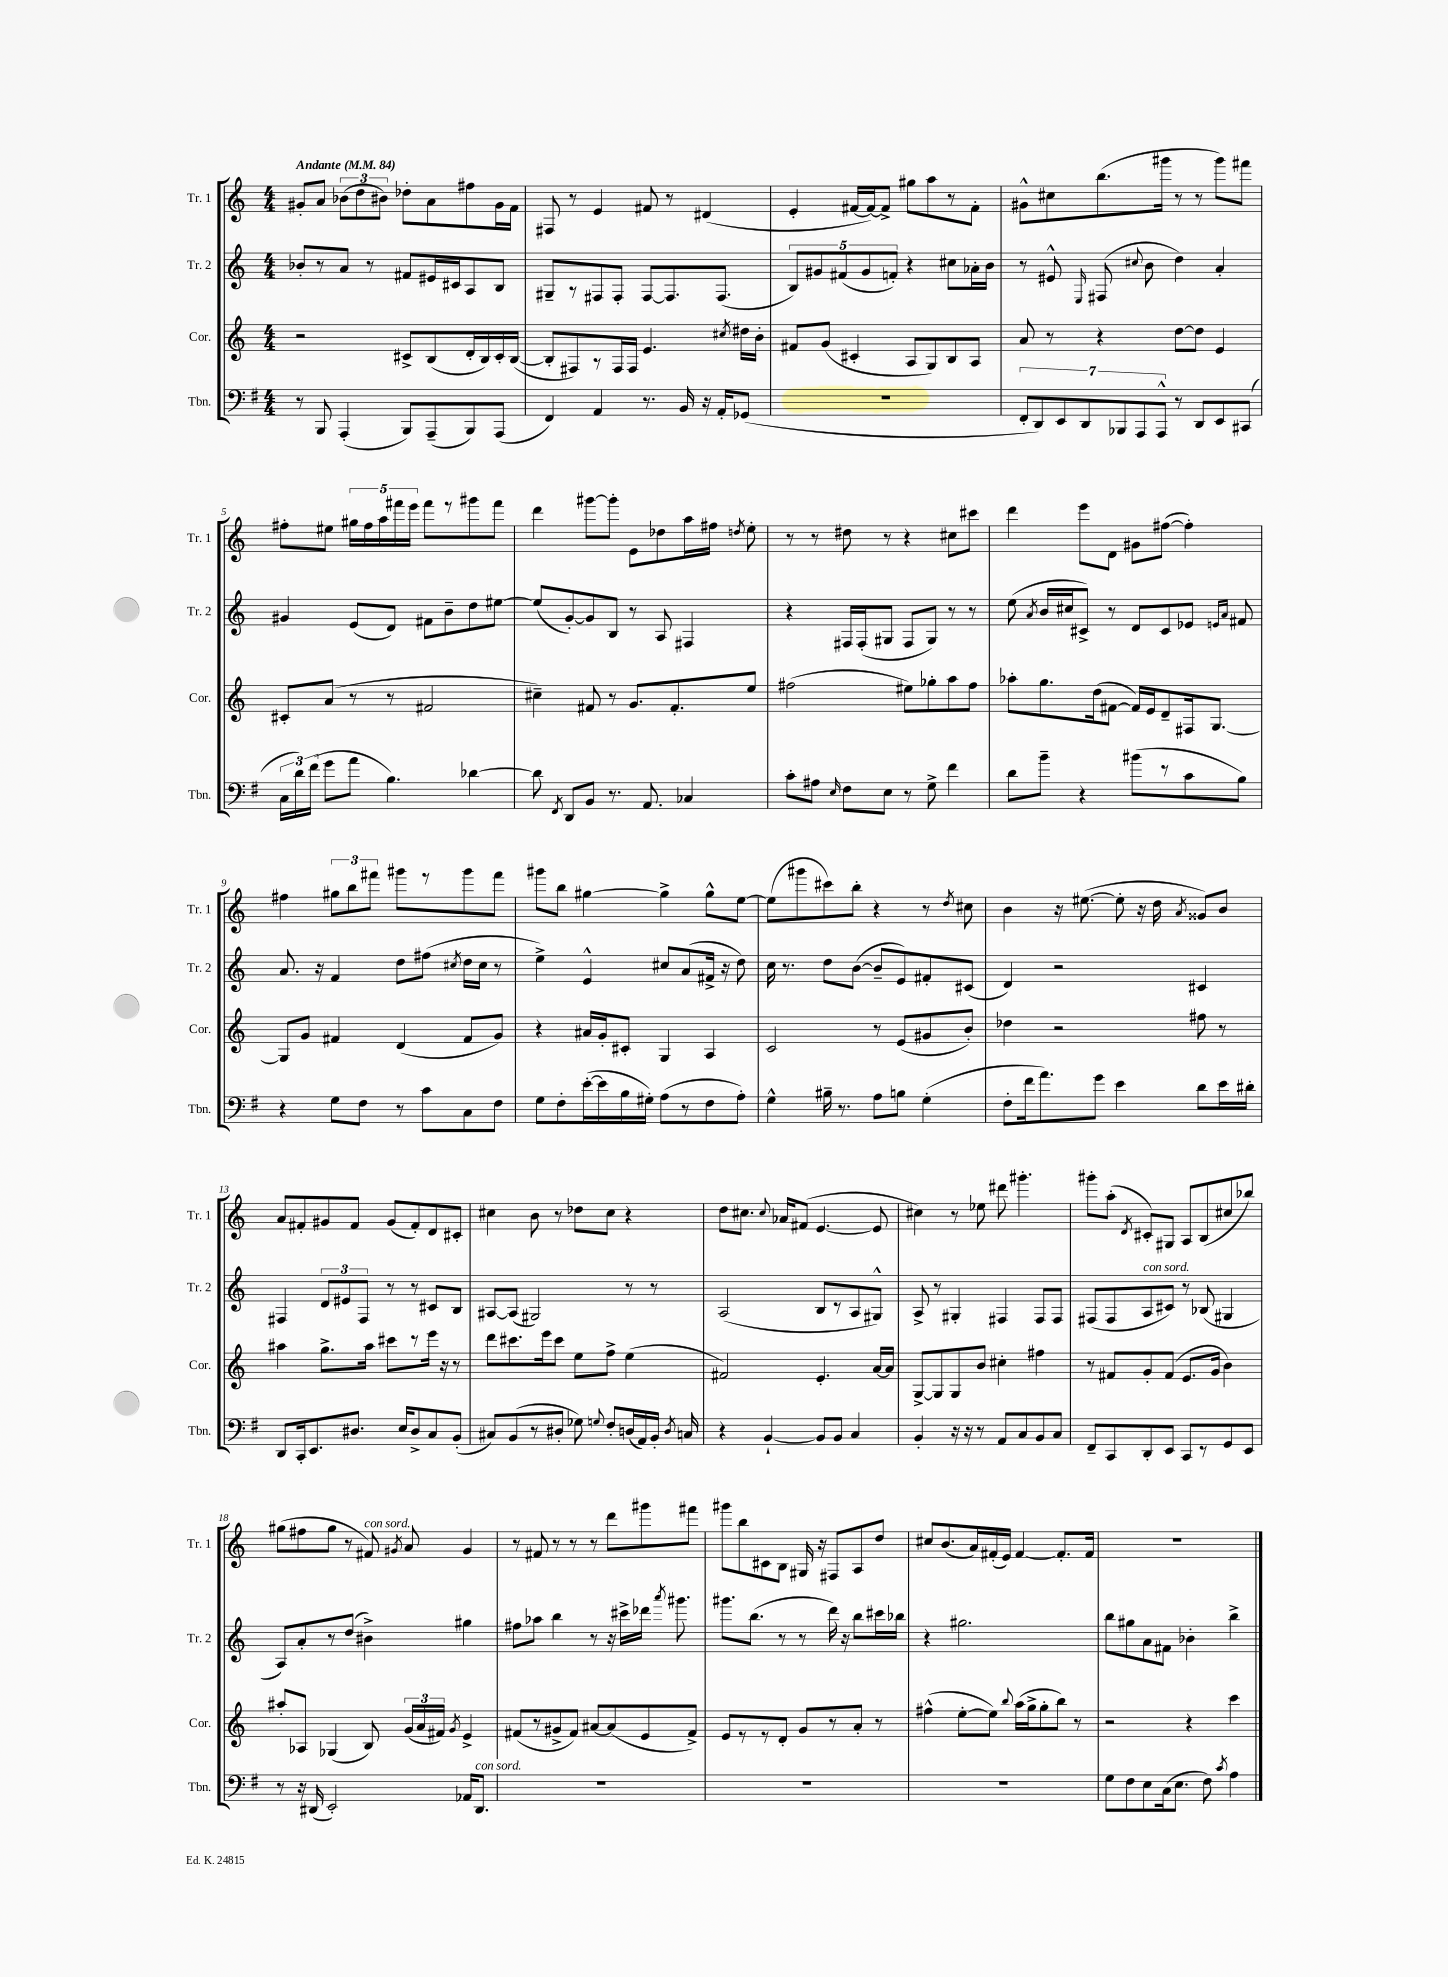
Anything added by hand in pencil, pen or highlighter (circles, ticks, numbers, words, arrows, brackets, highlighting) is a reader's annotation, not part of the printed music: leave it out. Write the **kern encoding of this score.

**kern	**kern	**kern	**kern
*part4	*part3	*part2	*part1
*staff4	*staff3	*staff2	*staff1
*I"Tbn.	*I"Cor.	*I"Tr. 2	*I"Tr. 1
*I'Tbn.	*I'Cor.	*I'Tr. 2	*I'Tr. 1
*clefF4	*clefG2	*clefG2	*clefG2
*k[f#]	*k[]	*k[]	*k[]
*M4/4	*M4/4	*M4/4	*M4/4
*MM84	*MM84	*MM84	*MM84
=1	=1	=1	=1
!	!	!	!LO:TX:a:B:t=Andante
8r	2r	8b-X'/L	8g#X'/L
8BBB/	.	8r	8a/J
(4AAA'/	.	8a/J	(12b-X\L
.	.	.	12dd\
.	.	8r	.
.	.	.	12b#X\J)
8BBB/L)	8c#X^/L	8f#X/L	8dd-X'\L
(8AAA~/	(8B/	16e#X/L	8a\
.	.	16c#X/J	.
8BBB/)	16d'/L	8A/	8ff#X\
.	16B/)	.	.
(8AAA/J	16c#'/	8B/J	16g#\L
.	([16B/JJ	.	16f\JJ
=2	=2	=2	=2
4FF#/)	8B'/L]	8G#X~/L	8F#X/
.	8F#X/)	8r	8r
4AA/	8r	8F#X/	4e/
.	16F#/L	8F#'/J	.
.	16F#/JJ	.	.
8.r	4.e/	[8F#/L	8f#X/
.	.	8.F#/]	8r
16BB/	.	.	.
16r	.	.	(4d#X/
16AA'/KL	.	(8.F#/J	.
.	8qcc#X/	.	.
(8GG-X/J	16dd#X\LL	.	.
.	16b'\JJ	.	.
=3	=3	=3	=3
1r	8f#X/L	10B/L)	4e'/
.	.	10g#X/	.
.	(8g/J	.	.
.	.	(10f#X/	.
.	4c#X'/	.	[16f#X/LL
.	.	10g#/	.
.	.	.	16f#/J_)
.	.	.	8f#^/J]
.	.	10fn'/J)	.
.	8A/L	4r	8gg#X\L
.	8G/)	.	8aa\
.	8B/	8cc#X\L	8r
.	8A/J	16a-X'\L	8f#'\J
.	.	16b\JJ	.
=4	=4	=4	=4
14FF#'/L	8a/	8r	8g#X^^\L
14DD/)	.	.	.
.	8r	8e#X^^/	8cc#X\
14EE/	.	.	.
14DD/	.	.	.
.	.	16qqE/	.
.	4r	(8F#X/	(8.bb\
14BBB-X/	.	.	.
14AAA/	.	.	.
.	.	8qqcc#X/	.
.	.	8b\	.
14AAA^^/J	.	.	.
.	.	.	16ggg#X\Jk
8r	[8dd\L	4dd\)	8r
8DD/L	8dd\J]	.	8r
8EE/	4e/	4a'/	8ggg#\L)
(8CC#X/J	.	.	8fff#X\J
!!LO:LB:g=z
=5	=5	=5	=5
24C\LL	8c#X'/L	4g#X/	8ff#X'\L
24d\)	.	.	.
(24f#\JJ	.	.	.
8g\L	(8a/J	.	8ee#X\J
8a\J	8r	(8e/L	20gg#X\LL
.	.	.	20ff#\
.	.	.	20aa\
4.B\)	8r	8d/J)	.
.	.	.	20fff#X\
.	.	.	20eee\JJ
.	2f#X/	8f#X\L	8fff#\L
.	.	8b~\	8r
[4d-X\	.	8dd\	8ggg#X\
.	.	[8ee#X\J	8fff#\J
=6	=6	=6	=6
8d-\]	4cc#X~\)	(8ee#/L]	4ddd\
8qFF#/	.	.	.
8DD/L	.	[8g'/)	.
8BB/J	8f#X/	8g/]	[8ggg#X\L
8.r	8r	8B/J	8ggg#'\J]
.	8.g/L	8r	8e\L
8.AA/	.	.	.
.	.	8A/	8dd-X\
.	8.f#'/	.	.
4C-X/	.	4F#X/	16aa\L
.	.	.	16ff#X\JJ
.	.	.	8qddn/
.	8ee/J	.	8ee'\
=7	=7	=7	=7
8c'\L	(2ff#X\	4r	8r
8A#X\J	.	.	8r
16qqE/	.	.	.
8F#\L	.	16F#X/LL	8dd#X\
.	.	(16F#'/J	.
8E\J	.	8G#X/J	8r
8r	8ee#X\L)	8F#/L	4r
8G^\	8gg-X'\	8G#/J)	.
4f#\	8aa\	8r	8cc#X\L
.	8ff#\J	8r	8ccc#X\J
=8	=8	=8	=8
8d\L	8aa-X'\L	(8ee\	4ddd\
.	.	8qa/	.
8b~\J	8.gg\	16b/LL	.
.	.	16cc#X/J	.
4r	.	8c#X^/J)	8eee\L
.	(16dd\k	.	.
.	[8f#X\J	8r	8d\J
(8b#X\L	16f#/LL])	8d/L	8g#X\L
.	16e/J	.	.
8r	8d~/	8c#/	([8ff#X\J
8c\	16F#X/k	8e-X/J	4ff#'\])
.	[8.G/J	.	.
.	.	16qqen/LL	.
.	.	16qqa/JJ	.
8B\J)	.	8f#X/	.
!!LO:LB:g=z
=9	=9	=9	=9
4r	8G/L]	8.a/	4ff#X\
.	8g/J	.	.
.	.	16r	.
8G\L	4f#X/	4f/	12gg#X\L
.	.	.	12bb\
8F#\J	.	.	.
.	.	.	12fff#X\J
8r	(4d/	8dd\L	8ggg#X\L
8c\L	.	(8ff#X\J	8r
.	.	8qcc#X/	.
8C\	8f#/L	16dd\LL	8ggg#\
.	.	16cc#\JJ	.
8F#\J	8g/J)	8r	8fff#\J
=10	=10	=10	=10
8G\L	4r	4ee^\)	8ggg#X\L
8F#'\	.	.	8bb\J
([16e'\L	16a#X/LL	4e^^/	[4gg#X\
16e\]	16g'/J	.	.
16B\	8c#X'/J	.	.
16G#X'\JJ)	.	.	.
(8A\L	4G/	8cc#X/L	4gg#^\]
8r	.	(8a/	.
8F#\	4A/	16f#X^/Jk	8gg#^^\L
.	.	16r	.
8A'\J)	.	8dd\)	[8ee\J
=11	=11	=11	=11
4G^^\	2c/	16cc\	(8ee\L]
.	.	8.r	.
.	.	.	8ggg#X\
16B#X~\	.	8dd\L	8ccc#X\)
8.r	.	.	.
.	.	([8b\J	8bb'\J
8A\L	8r	8b~/L]	4r
8Bn\J	(8e/L	8e/)	.
(4G'\	8g#X/	8f#X'/	8r
.	.	.	8qdd/
.	8b'/J)	(8c#X/J	8cc#X\
=12	=12	=12	=12
8F#'\L	4dd-X\	4d/)	4b\
16f#\k	.	.	.
8.a\)	.	.	.
.	2r	2r	16r
.	.	.	([8.ee#X\
8g\J	.	.	.
4e\	.	.	8ee#'\]
.	.	.	16r
.	.	.	16dd\
.	.	.	8qa/
8d\L	8ff#X\	4c#X/	8g##X/L)
16e\L	8r	.	8b/J
16d#X'\JJ	.	.	.
!!LO:LB:g=z
=13	=13	=13	=13
8DD/L	4aa#X\	4F#X/	8a/L
16CC'/k	.	.	8f#X'/
8.EE/	.	.	.
.	8.gg^\L	12d/L	8g#X/
.	.	12e#X/	.
8.D#X/J	.	.	8f#/J
.	.	12F#/J	.
.	16aa#\Jk	.	.
.	8ccc#X\L	8r	(8g#/L
16E/KL	.	.	.
8D#^/	8r	8r	8f#'/)
8C/	16eee\Jk	8c#X/L	8d/
.	16r	.	.
(8BB'/J	8r	8B/J	8c#X'/J
=14	=14	=14	=14
8C#X/L)	8ddd\L	[8A#X/L	4cc#X\
(8BB/	8.ccc#X\	(8A#/J]	.
8r	.	2G#X/)	8b\
.	16eee\k	.	.
8D#X'/J	8ccc#\J	.	8r
8G-X\)	8ee\L	.	8dd-X\L
8qqGn/	.	.	.
8F#'/L	8ff^\J	.	8cc#\J
(16Dn/L	(4ee\	8r	4r
16AA/)	.	.	.
16BB'/JJ	.	8r	.
8qD/	.	.	.
16Cn/	.	.	.
=15	=15	=15	=15
4r	2f#X/)	(2A/	8dd\L
.	.	.	8.cc#X\J
[4BB`/	.	.	.
.	.	.	8qqcc#/
.	.	.	16a-X/KL
.	.	.	(8f#X/J
8BB/L]	4.e'/	8B/L	[4.e/
8BB/J	.	8r	.
4C/	.	8A/	.
.	[16a/LL	8G#X^^/J)	8e/]
.	16a/JJ]	.	.
=16	=16	=16	=16
4BB'/	[8G^/L	8A^/	4cc#X\)
.	8G/]	8r	.
16r	8G/	4G#X'/	8r
16r	.	.	.
8r	8b/J	.	8ee-X\
8AA/L	4cc#X'\	4F#X/	8ddd#X\
8C/	.	.	4.ggg#X'\
8BB/	4ff#X\	8F#/L	.
8C/J	.	8F#/J	.
=17	=17	=17	=17
8FF#~/L	8r	(8F#X/L	8ggg#X'\L
8CC/	8f#X/L	8F#/	(8aa'\J
.	.	.	8qd/
!	!	!LO:TX:a:i:t=con sord.	!
8DD'/	8g'/	8A/	8c#X'/L)
8EE/J	(8f#/J	8c#X/J)	8G#X/J
8CC/L	8.e/L	8r	8A/L
8r	.	(8B-X/	(8B/
.	16g/Jk	.	.
8GG/	4b\)	4G#X/	8cc#X/
8EE/J	.	.	8bb-X/J)
!!LO:LB:g=z
=18	=18	=18	=18
8r	8aa#X'/L	8A/L)	(8gg#X\L
16r	8A-X/J	8a'/	8ff#X\
(16DD#X/	.	.	.
2EE'/)	(4G-X/	8r	8gg#\J
.	.	(8dd/J	8r
!	!	!	!LO:TX:a:i:t=con sord.
.	8B/)	4b#X^\)	8f#X/)
.	.	.	8qg#X/
.	(24g/LL	.	8a/
.	24a/	.	.
.	24f#X/JJ)	.	.
.	8qg/	.	.
16AA-X/KL	4e^/	4gg#X\	4g#/
!LO:TX:a:i:t=con sord.	!	!	!
8.DD#/J	.	.	.
=19	=19	=19	=19
1r	(8f#X/L	8ff#X\L	8r
.	8r	8aa-X\J	8f#X/
.	8g#X^/	4bb\	8r
.	8f#/J)	.	8r
.	[8a#X/L	8r	8r
.	(8a#/]	16r	8ddd\L
.	.	16ccc#X^\LL	.
.	8e/	16ddd-X\JJ	8ggg#X\
.	.	8qaaa/	.
.	.	8.ggg#X\	.
.	8f#^/J)	.	8fff#X\J
=20	=20	=20	=20
1r	8e/L	8.ggg#X\L	8ggg#X\L
.	8r	.	8bb\
.	.	(8.bb\J	.
.	8r	.	8c#X\
.	8d'/J	8r	8B\J
.	8g/L	8r	16G#X/
.	.	.	16r
.	8r	16ddd\)	8F#X/L
.	.	16r	.
.	8a'/J	8bb\L	8A/
.	8r	16ccc#X\L	8dd/J
.	.	16bb-X\JJ	.
=21	=21	=21	=21
1r	(4ff#X^^\	4r	8cc#X/L
.	.	.	(8.b/
.	[8ee'\L	2.gg#X\	.
.	.	.	16a/L)
.	8ee\J])	.	(16f#X'/
.	.	.	16e/JJ)
.	8qqbb/	.	.
.	(16aa\LL	.	[4f#/
.	16gg^\J	.	.
.	8gg'\	.	.
.	8bb\J)	.	8.f#'/L]
.	8r	.	.
.	.	.	16f#/Jk
=22	=22	=22	=22
8G\L	2r	8bb\L	1r
8F#\	.	8gg#X\	.
8E\	.	8a\	.
(16C\k	.	8f#X\J	.
8.E\J	.	.	.
.	4r	4b-X'\	.
8F#\)	.	.	.
8qc/	.	.	.
4A\	4ccc\	4bb^\	.
==	==	==	==
*-	*-	*-	*-
